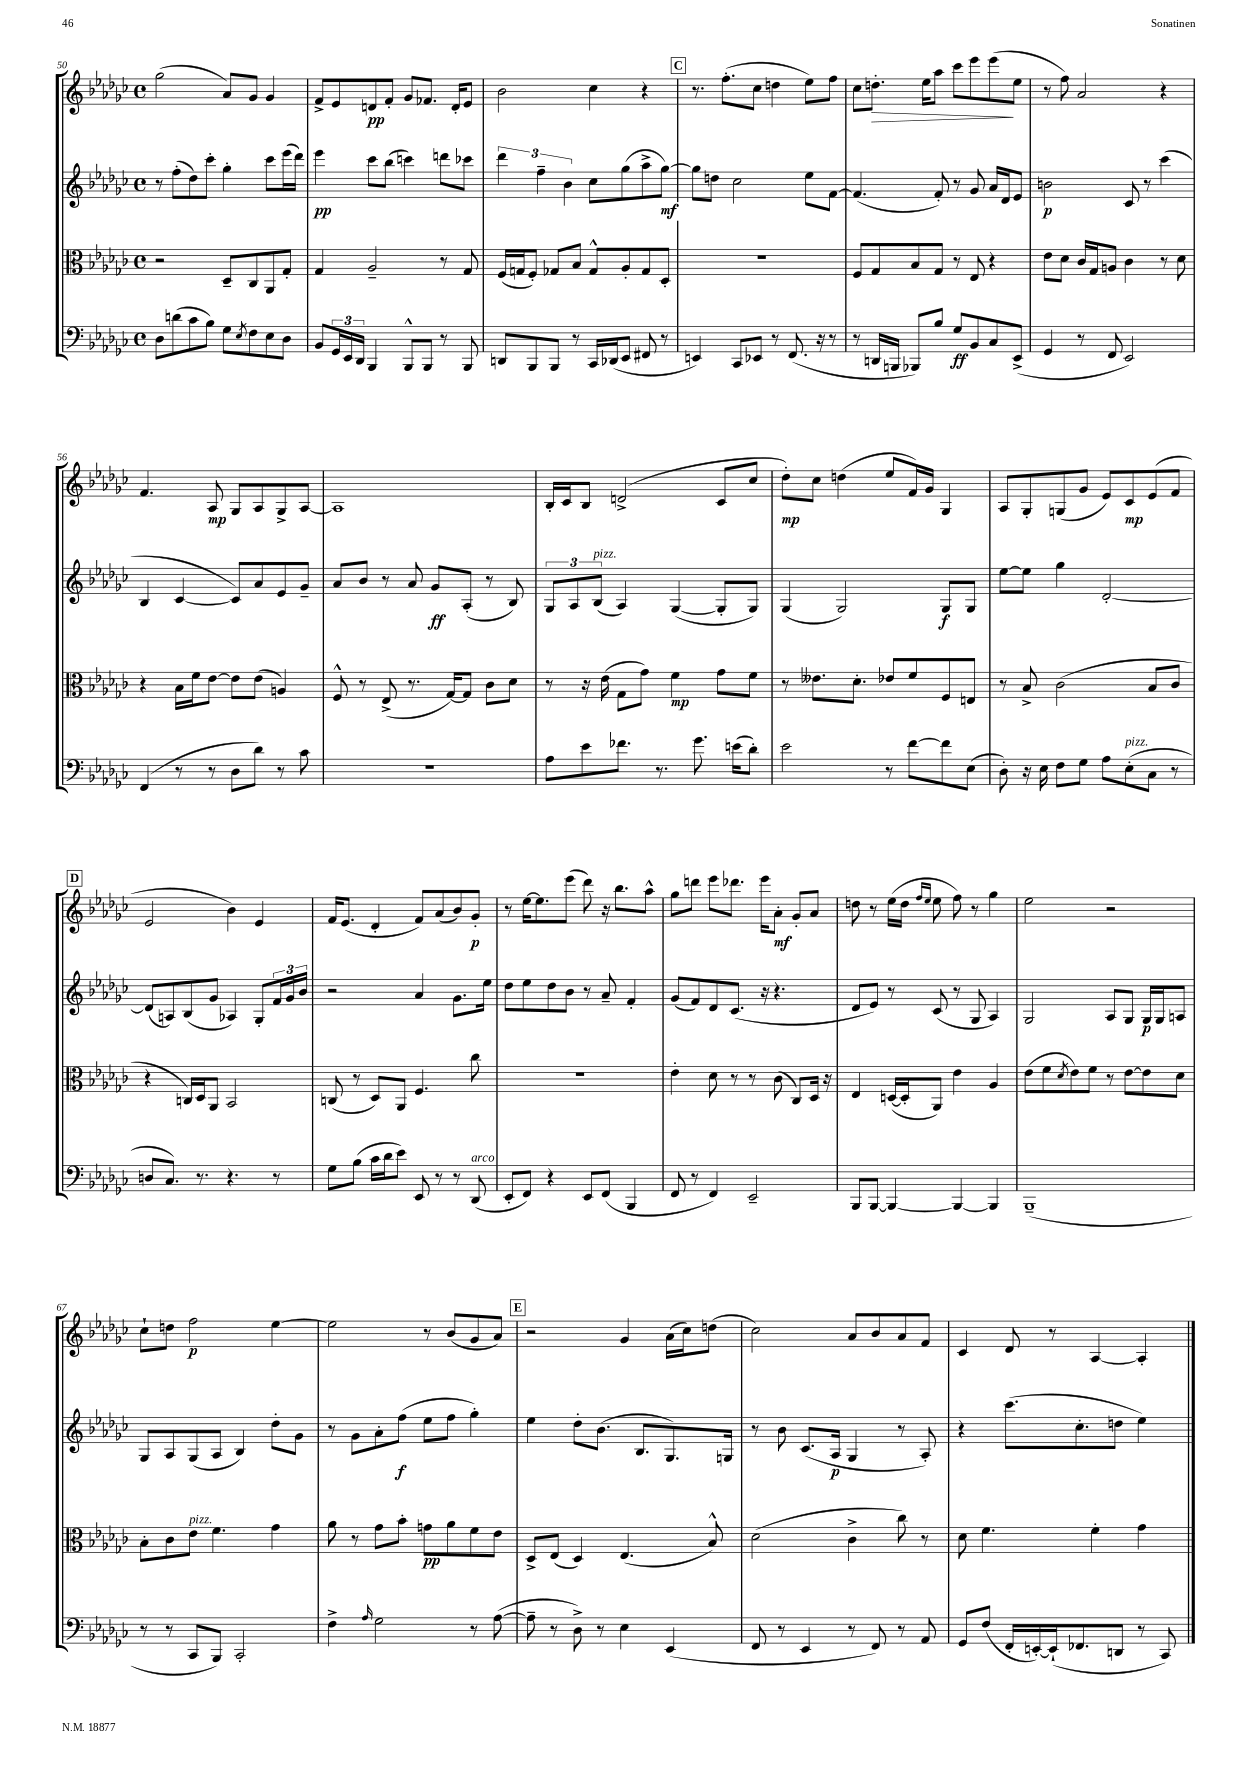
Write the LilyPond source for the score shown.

<<
\new StaffGroup <<
\new Staff = "s0" {
    \clef treble \key ges \major \defaultTimeSignature \time 4/4
    ges''2( aes'8) ges'8 ges'4 |
    f'8-> ees'8 d'8\pp f'8-. ges'8 fes'8. d'16-. ees'8 |
    bes'2 ces''4 r4 |
    \mark \markup { \box "C" } r8. f''8.-.( ces''8 d''4 ees''8) f''8 |
    ces''8 d''8.-.\> ees''16 aes''8 ces'''8 ees'''8 ees'''8\!( ees''8 |
    r8 f''8) aes'2 r4 |
    f'4. aes8\mp ges8 aes8 ges8-> aes8~ |
    aes1 |
    bes16-. ces'16 bes8 d'2->( ces'8 ces''8 |
    des''8-.\mp) ces''8 d''4( ees''8 f'16) ges'16 ges4 |
    aes8 ges8-. g8( ges'8 ees'8) ces'8\mp ees'8( f'8 |
    \mark \markup { \box "D" } ees'2 bes'4) ees'4 |
    f'16 ees'8.( des'4-. f'8) aes'8( bes'8) ges'8-.\p |
    r8 ees''16~ ees''8. ees'''8( des'''8) r16 bes''8. aes''8-^ |
    ges''8 d'''8 ees'''8 des'''8. ees'''16 aes'8-.\mf ges'8-. aes'8 |
    d''8 r8 ees''16( d''16 \grace { f''16 ees''16 } ees''8 f''8) r8 ges''4 |
    ees''2 r2 |
    ces''8-! d''8 f''2\p ees''4~ |
    ees''2 r8 bes'8( ges'8 aes'8) |
    \mark \markup { \box "E" } r2 ges'4 aes'16( ces''16) d''8( |
    ces''2) aes'8 bes'8 aes'8 f'8 |
    ces'4 des'8 r8 aes4~ aes4-. \bar "|." |
}
\new Staff = "s1" {
    \clef treble \key ges \major \defaultTimeSignature \time 4/4
    r8 f''8-.( des''8) ces'''8-. ges''4-. ces'''8 ees'''16( des'''16) |
    ees'''4\pp ces'''8 bes''8( c'''4) d'''8 ces'''8 |
    \tuplet 3/2 { des'''4 f''4-- bes'4 } ces''8 ges''8( aes''8-> ges''8~\mf) |
    \mark \markup { \box "C" } ges''8 d''8 ces''2 ees''8 f'8~ |
    f'4.( f'8-.) r8 ges'8 aes'16 des'16 ees'8 |
    b'2\p ces'8 r8 ces'''4( |
    bes4 ces'4~ ces'8) aes'8 ees'8 ges'8-- |
    aes'8 bes'8 r8 aes'8 ges'8\ff aes8-.( r8 bes8) |
    \tuplet 3/2 { ges8 aes8 bes8^\markup { \italic "pizz." }( } aes4) ges4~( ges8-. ges8) |
    ges4( ges2) ges8\f ges8 |
    ees''8~ ees''8 ges''4 des'2~-. |
    \mark \markup { \box "D" } des'8( a8) bes8( ges'8 aes4) ges8-. \tuplet 3/2 { f'16 ges'16 bes'16 } |
    r2 aes'4 ges'8. ees''16 |
    des''8 ees''8 des''8 bes'8 r8 aes'8-- f'4-. |
    ges'8( f'8) des'8 ces'8.( r16 r4. |
    des'8 ees'8) r8 ces'8( r8 ges8 aes4) |
    ges2 aes8 ges8 ges16\p ges16 a8 |
    ges8 aes8 ges8( aes8 bes4) des''8-. ges'8 |
    r8 ges'8 aes'8-. f''8\f( ees''8 f''8 ges''4-.) |
    \mark \markup { \box "E" } ees''4 des''8-. bes'8.( bes8. ges8.) g16 |
    r8 bes'8 ces'8.( aes16\p ges4 r8 aes8-.) |
    r4 ces'''8.( ces''8.-. d''8 ees''4) \bar "|." |
}
\new Staff = "s2" {
    \clef alto \key ges \major \defaultTimeSignature \time 4/4
    r2 des8-- ces8 aes,8 ges8-. |
    ges4 aes2-- r8 ges8 |
    f16( g16 f8-.) ges8 bes8 ges8-^ aes8-. ges8 des8-. |
    \mark \markup { \box "C" } R1 |
    f8 ges8 bes8 ges8 r8 ees8 r4 |
    ees'8 des'8 ces'16 ges16 a8 ces'4 r8 des'8 |
    r4 bes16 f'16 ees'8~ ees'8 ees'8( a4) |
    f8-^ r8 ees8->( r8. ges16~) ges8 ces'8 des'8 |
    r8 r16 ees'16( ges8 ges'8) f'4\mp ges'8 f'8 |
    r8 eeses'8. des'8.-. ees'8 f'8 f8 e8 |
    r8 bes8-> ces'2( bes8 ces'8 |
    \mark \markup { \box "D" } r4 c16) des16 aes,8 bes,2 |
    c8( r8 des8) aes,8 f4. ces''8 |
    r1 |
    ees'4-. des'8 r8 r8 ces'8( ces8) des16 r16 |
    ees4 d16~( d16-. aes,8) ees'4 aes4 |
    ees'8( f'8 \acciaccatura { des'8 } ees'8) f'8 r8 ees'8~ ees'8 des'8 |
    bes8-. ces'8 ees'8^\markup { \italic "pizz." } f'4. ges'4 |
    aes'8 r8 ges'8 bes'8-. g'8\pp aes'8 f'8 ees'8 |
    \mark \markup { \box "E" } des8-> ees8( des4) ees4.( bes8-^) |
    des'2( ces'4-> ces''8) r8 |
    des'8 f'4. f'4-. ges'4 \bar "|." |
}
\new Staff = "s3" {
    \clef bass \key ges \major \defaultTimeSignature \time 4/4
    des8 d'8( ces'8 bes8) ges8 \acciaccatura { ees8 } f8 ees8 des8 |
    bes,8 \tuplet 3/2 { ges,16 ees,16 des,16 } bes,,4 bes,,8-^ bes,,8 r8 bes,,8 |
    d,8 bes,,8 bes,,8 r8 ces,16 des,16( ees,8 fis,8 r8 |
    \mark \markup { \box "C" } e,4) ces,8 ees,8 r8 f,8.( r16 r8 |
    r8 d,16 b,,16 bes,,8) bes8 ges8\ff bes,8 ces8 ees,8->( |
    ges,4 r8 f,8 ees,2) |
    f,4( r8 r8 des8 des'8) r8 ces'8 |
    R1 |
    aes8 ees'8 fes'8. r8. ges'8. e'16( des'8-.) |
    ees'2 r8 f'8~ f'8 ees8( |
    des8-.) r16 ees16 f8 ges8 aes8 ees8-.^\markup { \italic "pizz." }( ces8 r8 |
    \mark \markup { \box "D" } d8 ces8.) r8. r4. r8 |
    ges8 bes8( ces'16 des'16 ees'8) ees,8 r8 r8 des,8^\markup { \italic "arco" }( |
    ees,8-. f,8) r4 ees,8 f,8( bes,,4 |
    f,8 r8 f,4) ees,2-- |
    bes,,8 bes,,8~ bes,,4~ bes,,4~ bes,,4 |
    bes,,1--( |
    r8 r8 ces,8 bes,,8) ces,2-. |
    f4-> \grace { aes16 } ges2 r8 aes8~( |
    \mark \markup { \box "E" } aes8-- r8 des8->) r8 ees4 ees,4( |
    f,8 r8 ees,4 r8 f,8) r8 aes,8 |
    ges,8 f8( f,16-. e,16~-.) e,16-!( fes,8. d,8 r8 ces,8) \bar "|." |
}
>>
>>
\layout { \context { \Score currentBarNumber = #50 } }
